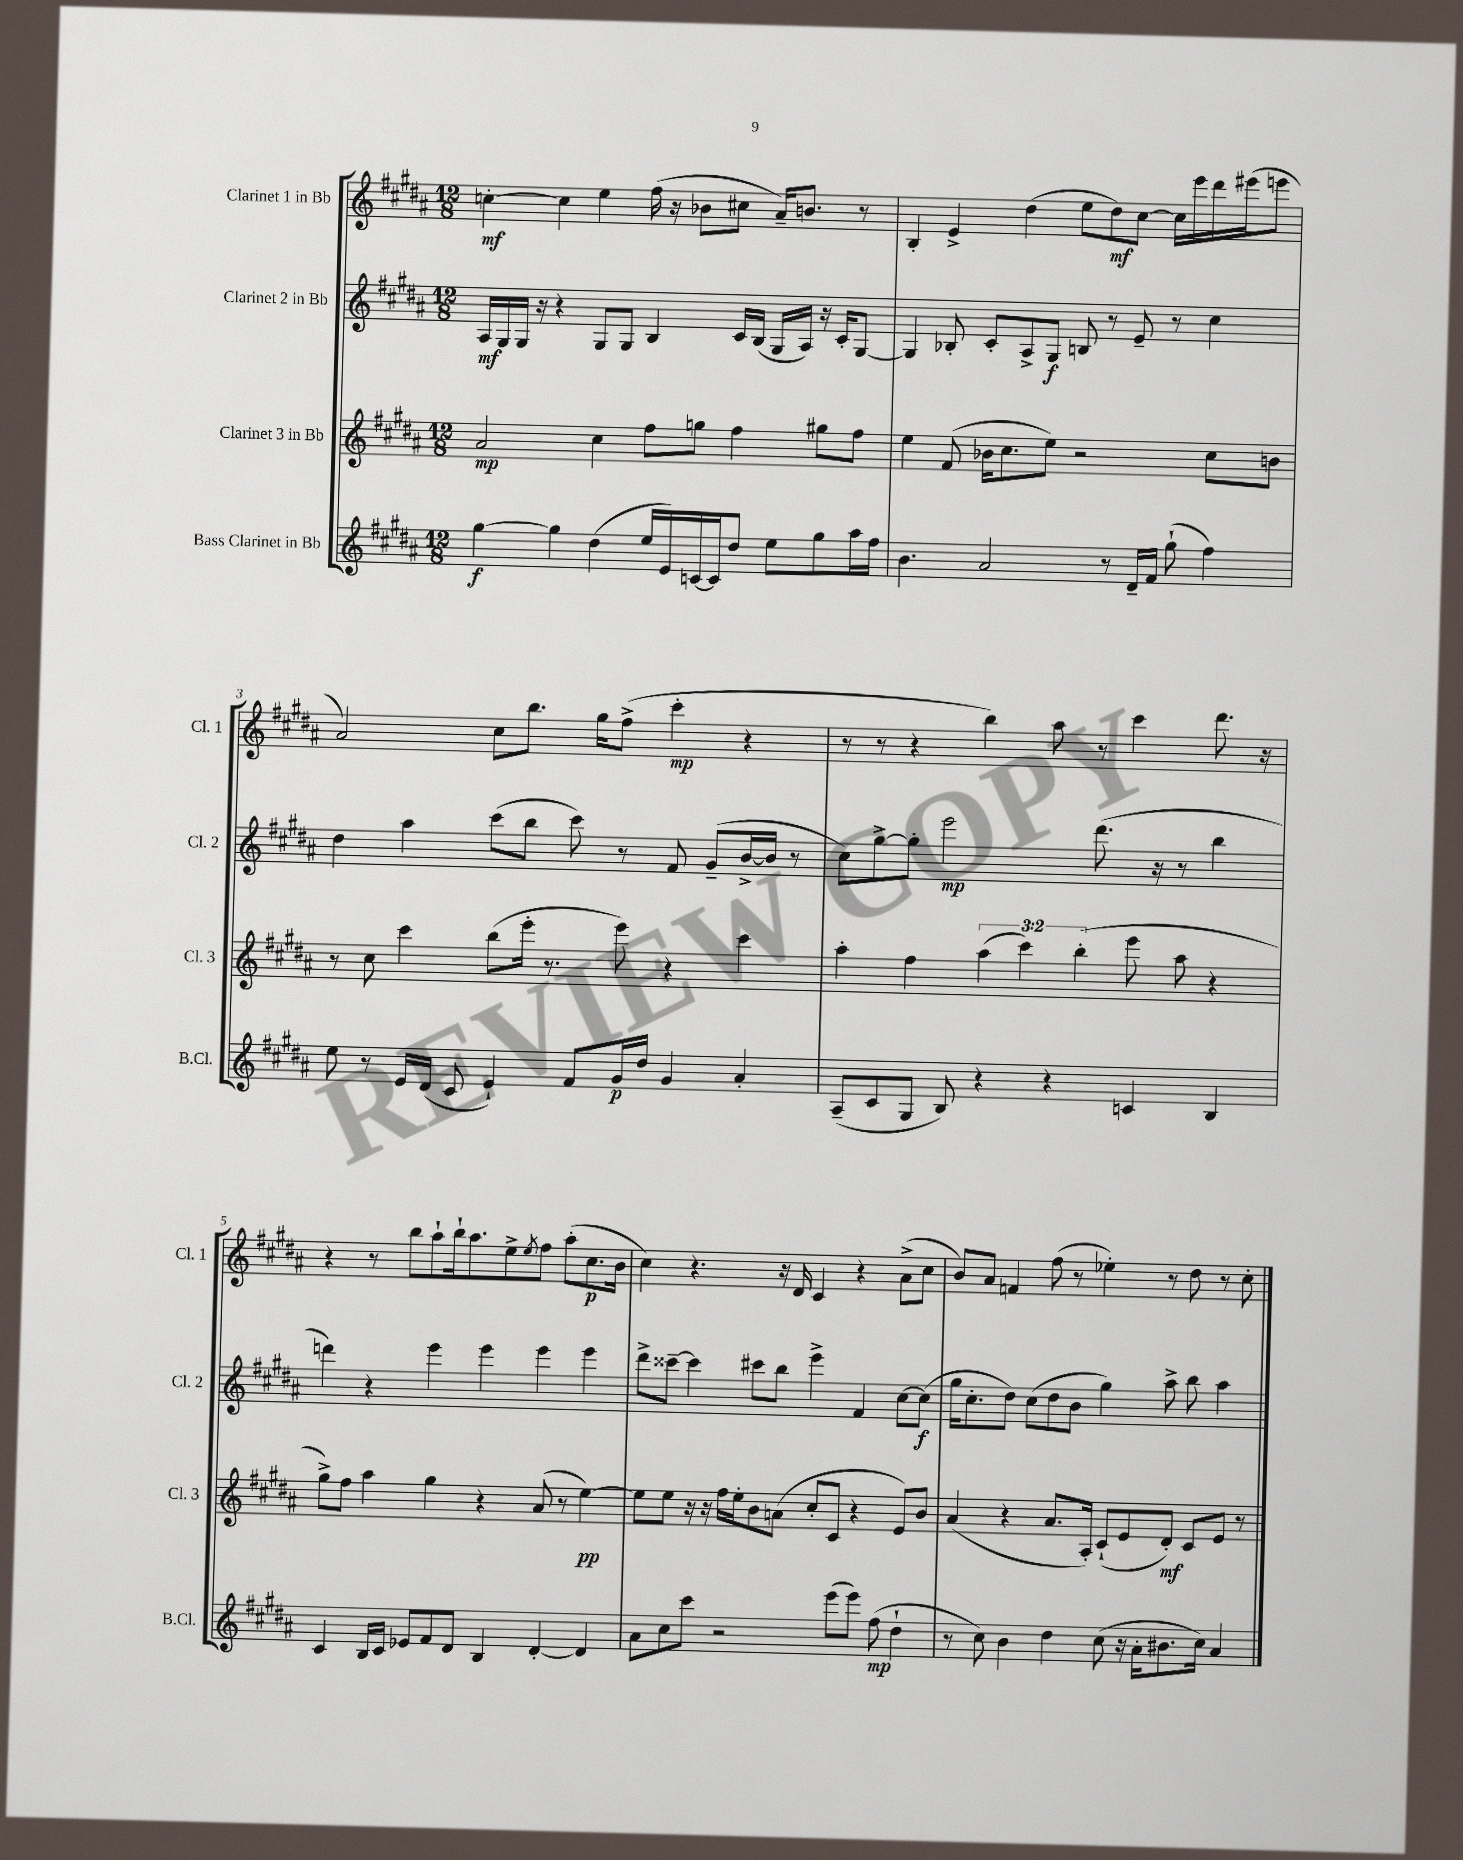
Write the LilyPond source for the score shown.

<<
\new StaffGroup <<
\new Staff = "s0" \with { instrumentName = "Clarinet 1 in Bb" shortInstrumentName = "Cl. 1" } {
    \clef treble \key b \major \numericTimeSignature \time 12/8
    c''4~-.\mf c''4 e''4 fis''16( r16 bes'8 cis''8 ais'16--) b'8. r8 |
    b4-. e'4-> dis''4( e''8 dis''8\mf) cis''8~ cis''16 e'''16 dis'''16 eis'''16( e'''8 |
    ais'2) cis''8 b''8. gis''16 fis''8->( cis'''4-.\mp r4 |
    r8 r8 r4 b''4) ais''8 r8 cis'''4 dis'''8. r16 |
    r4 r8 b''8 ais''8-! b''16-! ais''8. e''8-> \acciaccatura { e''8 } fis''8 ais''8-.( cis''8.\p b'16 |
    cis''4) r4. r16 dis'16 cis'4 r4 ais'8->( cis''8 |
    b'8) ais'8 f'4 fis''8( r8 ees''4-.) r8 dis''8 r8 cis''8-. \bar "|." |
}
\new Staff = "s1" \with { instrumentName = "Clarinet 2 in Bb" shortInstrumentName = "Cl. 2" } {
    \clef treble \key b \major \numericTimeSignature \time 12/8
    ais16\mf gis16 gis16 r16 r4 gis8 gis8 b4 cis'16 b16( gis16 ais16) r16 cis'16-. gis8~ |
    gis4 bes8-. cis'8-. ais8-> gis8\f b8 r8 e'8-- r8 cis''4 |
    dis''4 ais''4 cis'''8( b''8 cis'''8) r8 fis'8 gis'8--( b'16~-> b'16 r8 |
    cis''8) gis''8~-> gis''8-. e'''2\mp dis'''8.( r16 r8 b''4 |
    d'''4) r4 e'''4 e'''4 e'''4 e'''4 |
    dis'''8-> cisis'''8~-- cisis'''4 cis'''8 b''8 e'''4-> fis'4 cis''8~ cis''8\f( |
    gis''16 cis''8.-. dis''8) cis''8( dis''8 b'8 gis''4) ais''8-> b''8 ais''4 \bar "|." |
}
\new Staff = "s2" \with { instrumentName = "Clarinet 3 in Bb" shortInstrumentName = "Cl. 3" } {
    \clef treble \key b \major \numericTimeSignature \time 12/8 \override Staff.TupletNumber.text = #tuplet-number::calc-fraction-text
    ais'2\mp cis''4 fis''8 g''8 fis''4 gis''8 fis''8 |
    e''4 fis'8( bes'16 cis''8. e''8) r2 cis''8 b'8 |
    r8 cis''8 cis'''4 b''8( e'''16-. r8. e'''8) r4 cis'''4 |
    ais''4-. fis''4 \tuplet 3/2 { ais''4( cis'''4) b''4-.( } e'''8 ais''8 r4 |
    gis''8->) fis''8 ais''4 gis''4 r4 ais'8( r8 e''4~\pp) |
    e''8 e''8 r16 r16 fis''16 e''16-. b'8 a'8( cis''8-. cis'8 r4 e'8) b'8 |
    ais'4( r4 ais'8. ais16-.) cis'8-!( e'8 dis'8-.\mf) cis'8 e'8 r8 \bar "|." |
}
\new Staff = "s3" \with { instrumentName = "Bass Clarinet in Bb" shortInstrumentName = "B.Cl." } {
    \clef treble \key b \major \numericTimeSignature \time 12/8
    gis''4~\f gis''4 dis''4( e''16 e'16) c'16~ c'16 dis''8 e''8 gis''8 ais''16 fis''16 |
    b'4. ais'2 r8 dis'16-- fis'16 gis''8-!( fis''4) |
    e''8 r8 e'16 dis'16( cis'8 e'4-!) fis'8 gis'16\p dis''16 gis'4 ais'4-. |
    ais8--( cis'8 gis8 b8) r4 r4 c'4 b4 |
    cis'4 b16 cis'16 ees'8 fis'8 dis'8 b4 dis'4~-. dis'4 |
    ais'8 cis''8 cis'''8 r2 e'''8( e'''8) fis''8\mp( dis''4-! |
    r8 cis''8) b'4 dis''4 cis''8( r16 ais'16-. bis'8. cis''16) ais'4 \bar "|." |
}
>>
>>
